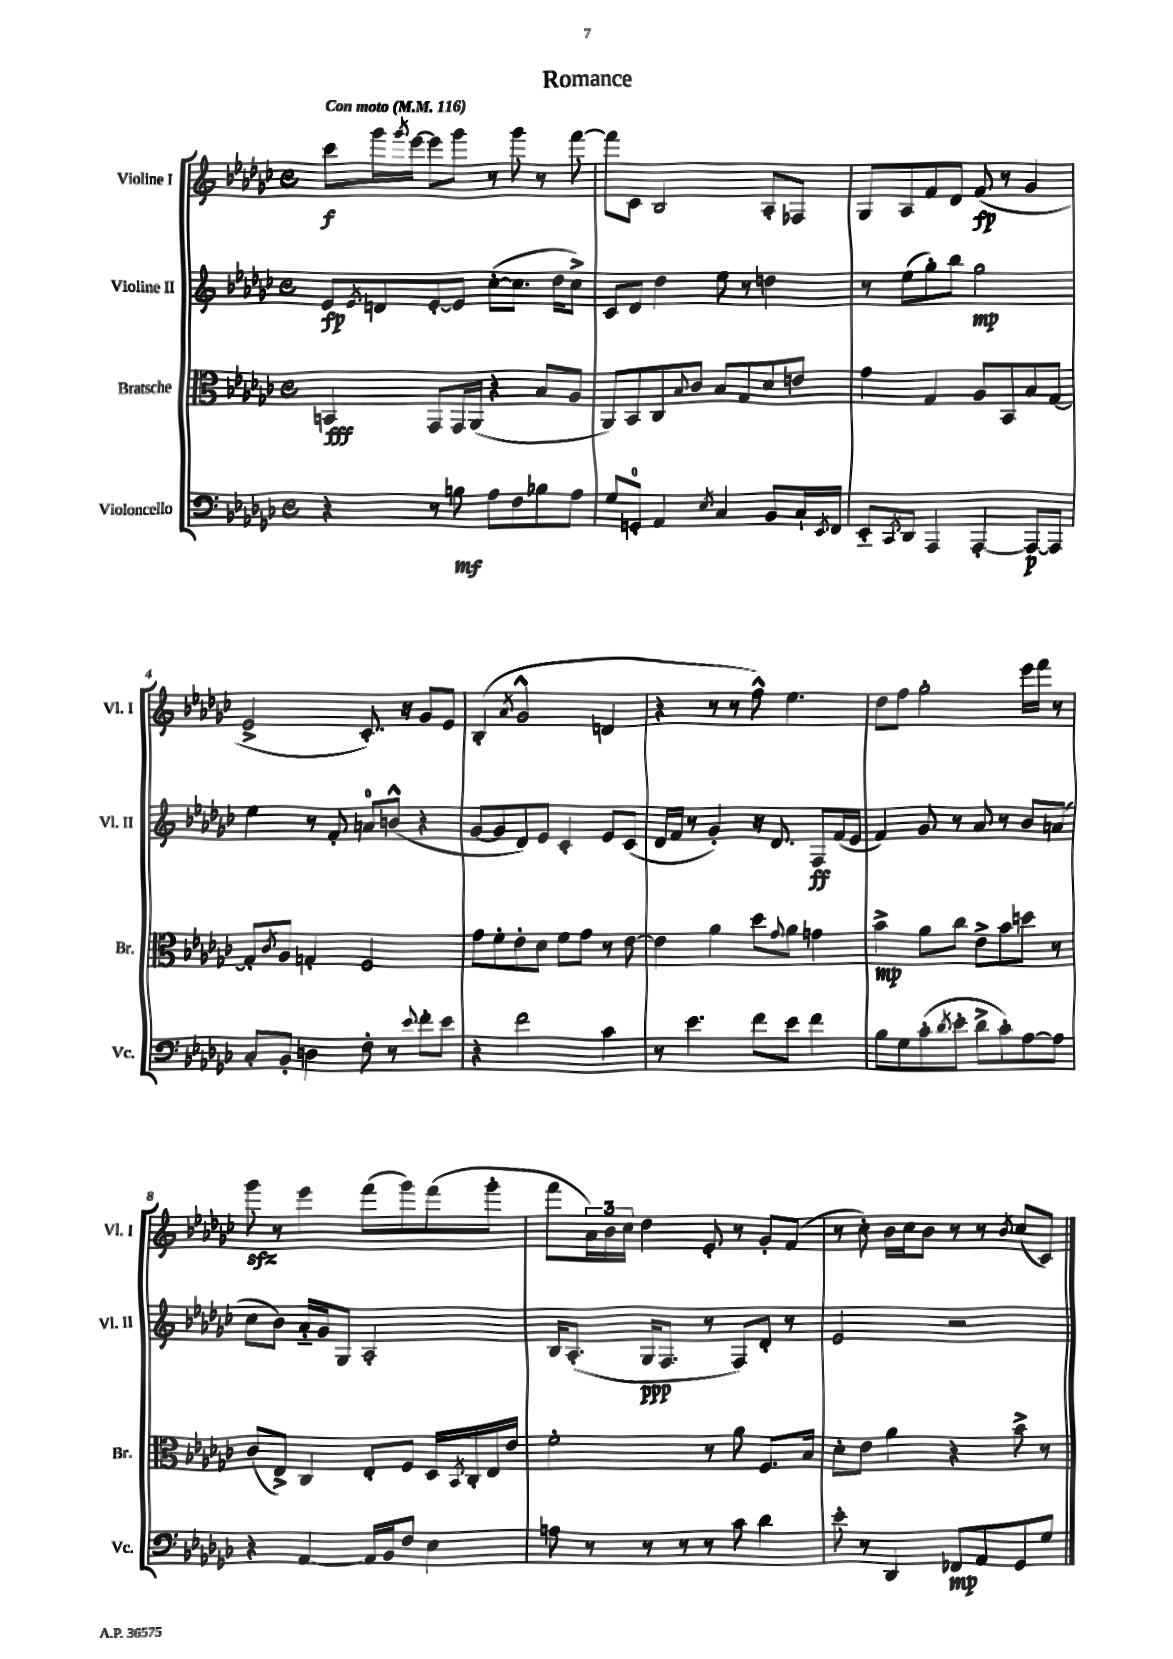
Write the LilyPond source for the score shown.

\header { title = "Romance" }
<<
\new StaffGroup <<
\new Staff = "s0" \with { instrumentName = "Violine I" shortInstrumentName = "Vl. I" } {
    \clef treble \key ges \major \defaultTimeSignature \time 4/4 \tempo "Con moto" 4 = 116
    ces'''8\f ges'''16 \acciaccatura { ges'''8 } ees'''16~ ees'''8 ges'''8 r8 ges'''8 r8 f'''8~ |
    f'''8 ces'8 bes2 aes8-. fes8 |
    ges8 aes8 f'8 des'8 f'8\fp( r8 ges'4 |
    ees'2-> ces'8.-.) r16 ges'8 ees'8 |
    bes4-.( \acciaccatura { aes'8 } ges'2-^ d'4 |
    r4 r8 r8 f''8-^) ees''4. |
    des''8 f''8 ges''2-. ees'''16 f'''16 r8 |
    ges'''8\sfz r8 ees'''4 f'''8( ges'''8) f'''8( ges'''8-. |
    f'''8 \tuplet 3/2 { aes'16) bes'16 ces''16 } des''4 ees'8-. r8 ges'8-. f'8( |
    r8 ces''8-.) bes'16 ces''16 bes'8 r8 r8 \acciaccatura { bes'8 } ces''8( ces'8) \bar "|." |
}
\new Staff = "s1" \with { instrumentName = "Violine II" shortInstrumentName = "Vl. II" } {
    \clef treble \key ges \major \defaultTimeSignature \time 4/4
    ees'8\fp \acciaccatura { ees'8 } d'8 ees'8~-. ees'8 ces''8~-.( ces''8. des''16 ces''8->) |
    ces'8 des'8 des''4 ees''8 r8 d''4 |
    r8 ees''8( ges''8-.) bes''8 ges''2\mp |
    ees''4 r8 f'8-. a'8-0 b'8-^( r4 |
    ges'8~ ges'8 des'8) ees'8 ces'4-. ees'8 ces'8( |
    des'16 f'16 r8 ges'4-.) r16 des'8. f8\ff f'16( ees'16 |
    f'4) ges'8 r8 aes'8 r8 bes'8 a'8( |
    ces''8 bes'8) aes'16-_ ges'16 ges8 aes2-. |
    bes16 aes8.-.( ges16\ppp f8. r8 f8) des'8-. r8 |
    ees'2 r2 \bar "|." |
}
\new Staff = "s2" \with { instrumentName = "Bratsche" shortInstrumentName = "Br." } {
    \clef alto \key ges \major \defaultTimeSignature \time 4/4
    b,4\fff ges,8 ges,16 aes,16( r4 bes8 aes8 |
    aes,8) bes,8 ces8 \appoggiatura { bes8 } ces'8 bes8 ges8 des'8 e'8 |
    ges'4 ges4 aes8 bes,8 bes8 ges8~ |
    ges8-. \acciaccatura { ces'8 } aes8 g4-. f2 |
    ges'8 f'8-. ees'8-. des'8 f'8 ges'8 r8 ees'8~ |
    ees'4 aes'4 des''8 \appoggiatura { ges'8 } aes'8 g'4 |
    bes'4->\mp aes'8 ces''8 ees'8-> bes'8 d''8 r8 |
    ces'8( ees8->) ces4 ees8-. f8 des16 \acciaccatura { bes,8 } ces16-. ees16 ees'16 |
    f'2-. r8 aes'8 f8. bes16 |
    des'8-. ees'8 aes'4 r4 bes'8-> r8 \bar "|." |
}
\new Staff = "s3" \with { instrumentName = "Violoncello" shortInstrumentName = "Vc." } {
    \clef bass \key ges \major \defaultTimeSignature \time 4/4
    r4 r8 b8\mf aes8 f8 bes8 aes8 |
    ges8 g,8-0-. aes,4 \acciaccatura { ees8 } ces4 bes,8 ces16-! \acciaccatura { ees,8 } f,16 |
    ees,8-_ \acciaccatura { ces,8 } des,8 aes,,4 aes,,4~-. aes,,8~\p aes,,8 |
    ces8-. bes,8-. d4 f8-. r8 \appoggiatura { ees'8 } f'8-. ees'8 |
    r4 f'2 ces'4 |
    r8 ees'4. f'8 ees'8 f'4 |
    bes8 ges8 ces'8-.( \acciaccatura { des'8 } ees'8-. des'8-> ces'8-.) aes8~ aes8 |
    r4 aes,4~ aes,16 bes,16 f8 ees4 |
    a8 r8 r8 r8 r8 ces'8 des'4 |
    ees'8-. r8 des,4 fes,8\mp aes,8 ges,8 ges8 \bar "|." |
}
>>
>>
